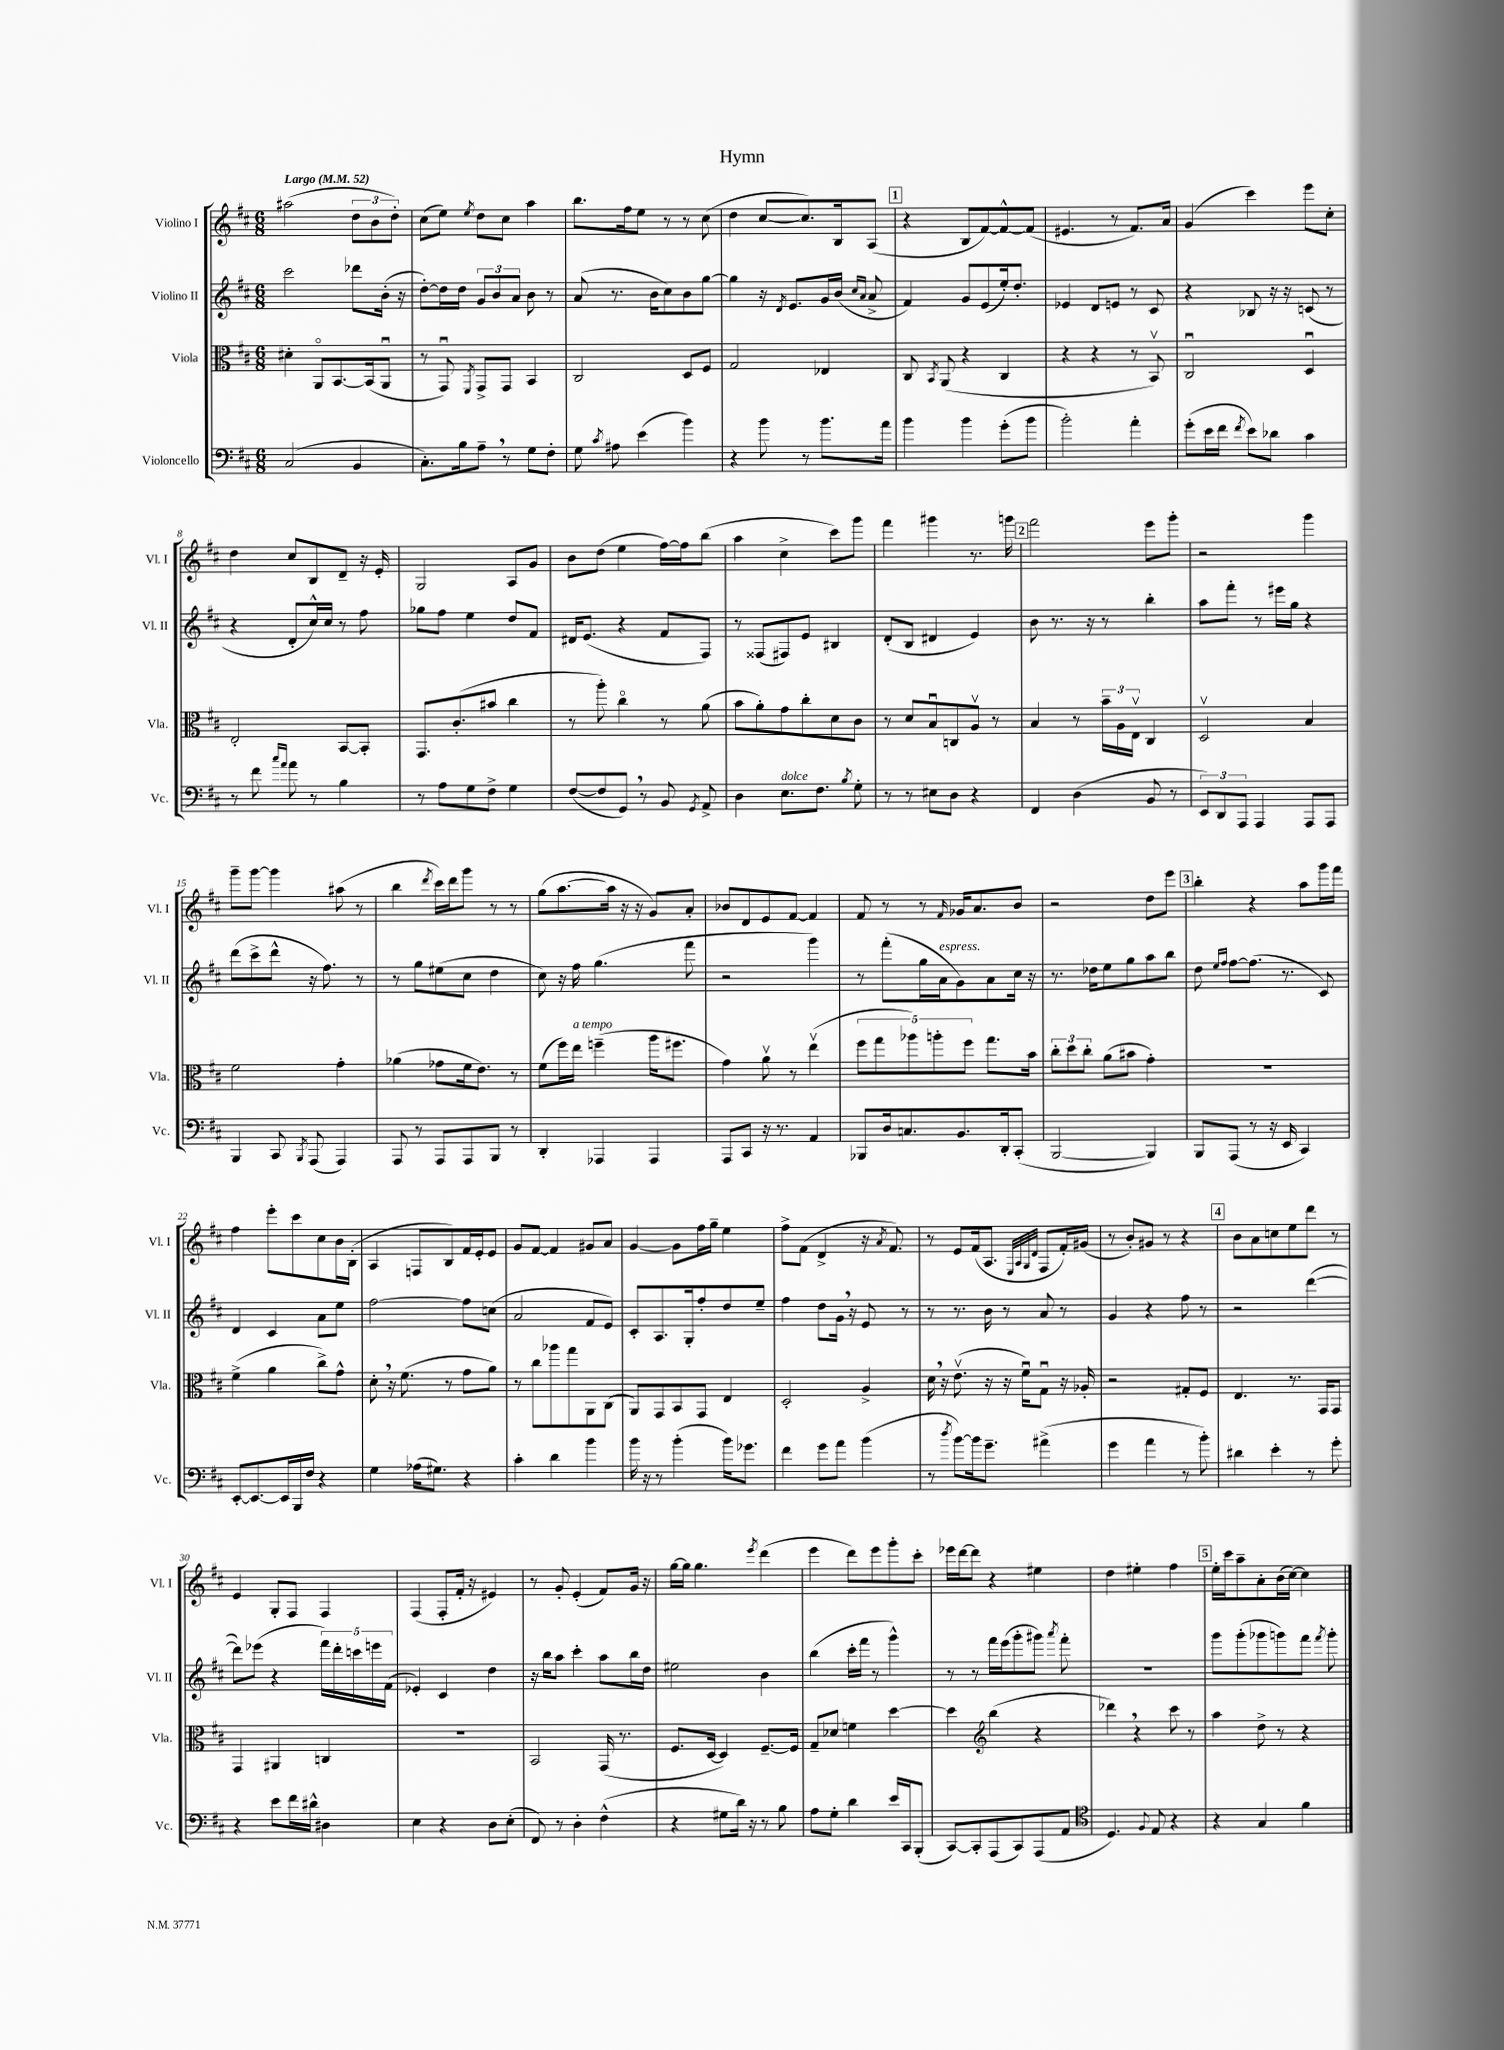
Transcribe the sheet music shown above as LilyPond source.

\header { title = "Hymn" }
<<
\new StaffGroup <<
\new Staff = "s0" \with { instrumentName = "Violino I" shortInstrumentName = "Vl. I" } {
    \clef treble \key d \major \numericTimeSignature \time 6/8 \tempo "Largo" 4 = 52
    \autoBeamOff ais''2( \tuplet 3/2 { d''8[ b'8 d''8]-.) } |
    cis''8[( e''8]) \acciaccatura { e''8 } d''8[ cis''8] a''4 |
    b''8.[ fis''16 e''8] r8 r8 cis''8( |
    d''4 cis''8[~ cis''8.) b16 a8]( |
    \mark \markup { \box "1" } r4 b8[ fis'8~) fis'8~-^ fis'8]( |
    eis'4. r8 fis'8.[) a'16] |
    g'4( cis'''4) e'''8[ cis''8]-. |
    d''4 cis''8[ b8 d'8]-- r16 e'16-. |
    g2 a8[ g'8] |
    b'8[ d''8]( e''4 fis''16[~) fis''16 b''8]( |
    a''4 cis''4-> cis'''8[) g'''8] |
    fis'''4 gis'''4 r8. g'''16 |
    \mark \markup { \box "2" } fis'''2 e'''8[ g'''8]-. |
    r2 g'''4 |
    g'''8[-- g'''8]~ g'''4 ais''8( r8 |
    b''4 \acciaccatura { d'''8 } cis'''16[) d'''16 g'''8] r8 r8 |
    g''8[( a''8.~ a''16] r16 r16 g'8[) a'8]-. |
    bes'8[ d'8 e'8 fis'8]~ fis'4 |
    fis'8 r8 r8 \grace { fis'16 } ges'16[ a'8. b'8] |
    r2 d''8[ e'''8] |
    \mark \markup { \box "3" } b''4-. r4 a''8[ g'''16 fis'''16] |
    fis''4 e'''8[-. cis'''8 cis''8 b'16 b16]-.( |
    a4 f8[ b8) fis'16 e'16-. e'8] |
    g'8[ fis'8]~ fis'4 gis'8[ a'8] |
    g'4~ g'8[ fis''16 g''16]-- e''4 |
    fis''8[-> fis'8]( d'4-> r16 \acciaccatura { a'8 } fis'8.) |
    r8 e'8[ fis'16( a8.] \grace { e32[ a32 g32 d'32] } fis8[ fis'16-.) gis'16]( |
    r8 b'8[-.) gis'8] r8 r4 |
    \mark \markup { \box "4" } b'8[ a'8 c''8 e''8 d'''8] r8 |
    e'4 g8[-. fis8] fis4 |
    fis4( fis8[-. fis'16]-. r16 eis'4) |
    r8 g'8-. e'4-.( fis'8[) g'16] r16 |
    g''16[~ g''16] g''4. \acciaccatura { e'''8 } d'''4( |
    e'''4 d'''8[) e'''8 g'''8-. cis'''8]-. |
    ees'''16[ d'''16~ d'''8] r4 eis''4 |
    d''4 eis''4-. fis''4 |
    \mark \markup { \box "5" } e''16[-. cis'''16 a''8-- a'8-. b'16( cis''16]~) cis''4 \bar "|." |
}
\new Staff = "s1" \with { instrumentName = "Violino II" shortInstrumentName = "Vl. II" } {
    \clef treble \key d \major \numericTimeSignature \time 6/8
    \autoBeamOff cis'''2 des'''8[ b'16]-.( r16 |
    d''8[~-.) d''16 d''16] \tuplet 3/2 { g'8[ b'8 a'8] } b'8 r8 |
    a'8( r8. b'16[ cis''8) b'8 g''8]~ |
    g''4 r16 \acciaccatura { d'8 } e'8.[ g'16 b'16]( \grace { cis''16[ a'16] } a'8-> |
    \mark \markup { \box "1" } fis'4) g'8[ e'8( e''16-.) d''8.]-. |
    ees'4 d'8[ e'8] r8 cis'8 |
    r4 bes8 r16 r16 c'8( r8 |
    r4 d'8[-. cis''16-^) cis''16] r8 fis''8 |
    ges''8[ fis''8] e''4 d''8[ fis'8] |
    dis'16[ e'8.]( r4 fis'8[ fis8]) |
    r8 fisis8[( fis8) e'8] bis4 |
    d'8[-.( b8] dis'4 e'4) |
    \mark \markup { \box "2" } b'8 r8. r16 r8 b''4-. |
    a''8[ fis'''8]-. r8 eis'''16[ g''16] r4 |
    d'''8[( cis'''8-> d'''8]-^ r16 fis''8.) r8 |
    r8 g''8[ eis''8( cis''8] d''4 |
    cis''8) r16 fis''16 g''4.( fis'''8 |
    r2 g'''4) |
    r8 fis'''8[-.( g''16 a'16^\markup { \italic "espress." } g'8) a'8 cis''16] r16 |
    r8. des''16[ e''8 g''8 a''8 b''8] |
    \mark \markup { \box "3" } d''8 \grace { e''16[ fis''16] } fis''8[~ fis''8.]( r8. cis'8) |
    d'4 cis'4 a'8[ e''8] |
    fis''2~ fis''8[ c''8]( |
    a'2 fis'8[ e'8]) |
    cis'8[-. a8. g16-. fis''8-. d''8 e''8]-- |
    fis''4 d''8[ g'16] \breathe r16 e'8 r8 |
    r8 r8. b'16 r8 a'8 r8 |
    g'4 r4 fis''8 r8 |
    \mark \markup { \box "4" } r2 d'''4~( |
    d'''8[) ees'''8]( r4 \tuplet 5/4 { fis'''16[) d'''16-. c'''16 e'''16 fis'16]( } |
    ees'4-.) cis'4 d''4 |
    r16 b''16[ a''8] cis'''4-. a''8[ b''16 d''16] |
    eis''2 b'4 |
    b''4( cis'''16[-. fis'''16] r8 g'''4-^) |
    r8 r8 fis'''16[ e'''16( g'''8-. gis'''8]) \acciaccatura { a'''8 } fis'''8-. |
    R2. |
    \mark \markup { \box "5" } g'''8[ g'''8-.( ges'''8 g'''8) fis'''8] \acciaccatura { fis'''8 } g'''8-. \bar "|." |
}
\new Staff = "s2" \with { instrumentName = "Viola" shortInstrumentName = "Vla." } {
    \clef alto \key d \major \numericTimeSignature \time 6/8
    \autoBeamOff dis'4-. a,8[\flageolet b,8.~ b,16( a,8]\downbow |
    r8 g,8\downbow) \acciaccatura { fis,8 } g,8[-> g,8] b,4 |
    cis2 d8[ fis8] |
    g2 ees4 |
    \mark \markup { \box "1" } cis8 \acciaccatura { b,8 } a,8( r4 cis4 |
    r4 r4 r8 b,8\upbow) |
    cis2\downbow d4\downbow |
    e2-. b,8[~ b,8]-. |
    g,8.[ cis'8.-.( bis'8] cis''4 |
    r8 a''8-.) cis''4\flageolet r8 a'8( |
    b'8[ a'8-.) g'8 cis''8-. d'8 cis'8] |
    r8 d'8[ b8\downbow c8 a8]\upbow r8 |
    \mark \markup { \box "2" } b4 r8 \tuplet 3/2 { b'16[-- a16 e16]\upbow } cis4 |
    d2\upbow b4 |
    fis'2 g'4-. |
    aes'4( ges'8[ fis'16 e'8.]) r8 |
    fis'8[( fis''16) e''16]^\markup { \italic "a tempo" } f''4--( a''16[ fis''8.] |
    g'4) a'8\upbow r8 e''4\upbow( |
    \tuplet 5/4 { fis''8[ g''8 aes''8) a''8-. fis''8] } g''8.[ b'16] |
    \tuplet 3/2 { cis''8[-. d''8 cis''8]-. } a'8[( bis'8] g'4-.) |
    \mark \markup { \box "3" } R2. |
    fis'4->( a'4 cis''8[->) g'8]-^ |
    d'8-. \breathe r16 fis'8.( r8 g'8[ a'8]) |
    r8 cis''8[ aes''8 g''8 a,8 cis8]( |
    a,8[) g,8 b,8 g,8] e4 |
    d2-. a4-> |
    d'16 \breathe r16 e'8.\upbow( r16 r16 fis'16[\downbow) g8]\downbow r16 aes16-. |
    r2 gis8[-. fis8] |
    \mark \markup { \box "4" } e4. r8. g,16[ g,8] |
    g,4 ais,4 c4 |
    R2. |
    b,2 g,16( r8. |
    fis8.[ d16]~ d4) fis8.[~-- fis16] |
    g8[-- des'8] f'4 d''4~ |
    d''4 \clef treble b''4( r4 |
    des'''4) \breathe r4 cis'''8 r8 |
    \mark \markup { \box "5" } a''4 d''8-> r8 r4 \bar "|." |
}
\new Staff = "s3" \with { instrumentName = "Violoncello" shortInstrumentName = "Vc." } {
    \clef bass \key d \major \numericTimeSignature \time 6/8
    \autoBeamOff cis2( b,4 |
    cis8.[-.) b16 a8]-- \breathe r8 g8[ fis8]-. |
    g8 \acciaccatura { cis'8 } ais8 e'4( b'4) |
    r4 b'8 r8 b'8.[ a'16] |
    \mark \markup { \box "1" } b'4 b'4 g'8[-.( b'8] |
    b'2-.) a'4-. |
    g'8[-.( e'16 fis'16] \acciaccatura { fis'8 } e'8[) des'8] cis'4 |
    r8 fis'8 \grace { cis''16[ a'16] } a'8 r8 b4 |
    r8 a8[ g8 fis8]-> g4 |
    fis8[~( fis8 g,8]) \breathe r8 b,8 \acciaccatura { g,8 } a,8-> |
    d4 e8.[^\markup { \italic "dolce" } fis8.] \acciaccatura { b8 } g8-. |
    r8 r8 eis8[ d8] r4 |
    \mark \markup { \box "2" } fis,4 d4( b,8 r8 |
    \tuplet 3/2 { e,8[) d,8 a,,8] } a,,4 a,,8[ a,,8] |
    b,,4 cis,8 \acciaccatura { b,,8 } a,,8( a,,4) |
    a,,8 r8 a,,8[ a,,8 b,,8] r8 |
    d,4-. aes,,4 aes,,4 |
    a,,8[ cis,8] r16 r8. a,4 |
    bes,,8[ d16 c8. b,8. d,16-. cis,8]-.( |
    b,,2~ b,,4) |
    \mark \markup { \box "3" } b,,8[ a,,8]( r8 r16 e,16 cis,4) |
    e,8[~-. e,8.~ e,16 b,,16 fis16] r4 |
    g4 aes16[( gis8.]) r4 |
    cis'4-. d'4 b'4 |
    b'16 r16 r8 b'4-.( b'16[) ges'8.] |
    fis'4 g'8[ a'8] b'4( |
    r8 \acciaccatura { d''8 } b'8[~) b'16 g'8.]-- ais'4->( |
    g'4 a'4 r8 b'8-.) |
    \mark \markup { \box "4" } dis'4 e'4-. r8 g'8-. |
    r4 e'8[ fis'16 dis'16]-^ dis4 |
    e4 r4 d8[ e8]-.( |
    fis,8) r8 d4-. fis4-^( |
    r4 gis8[ d'16]) r16 r8 b8 |
    a8[ g8]-. d'4 e'16[ cis,16 b,,8]-.( |
    cis,8[~) cis,8-. a,,8( cis,8) a,,8( a,8] |
    \clef tenor d4.) \appoggiatura { fis8 } e8 r4 |
    \mark \markup { \box "5" } r4 g4 fis'4 \bar "|." |
}
>>
>>
